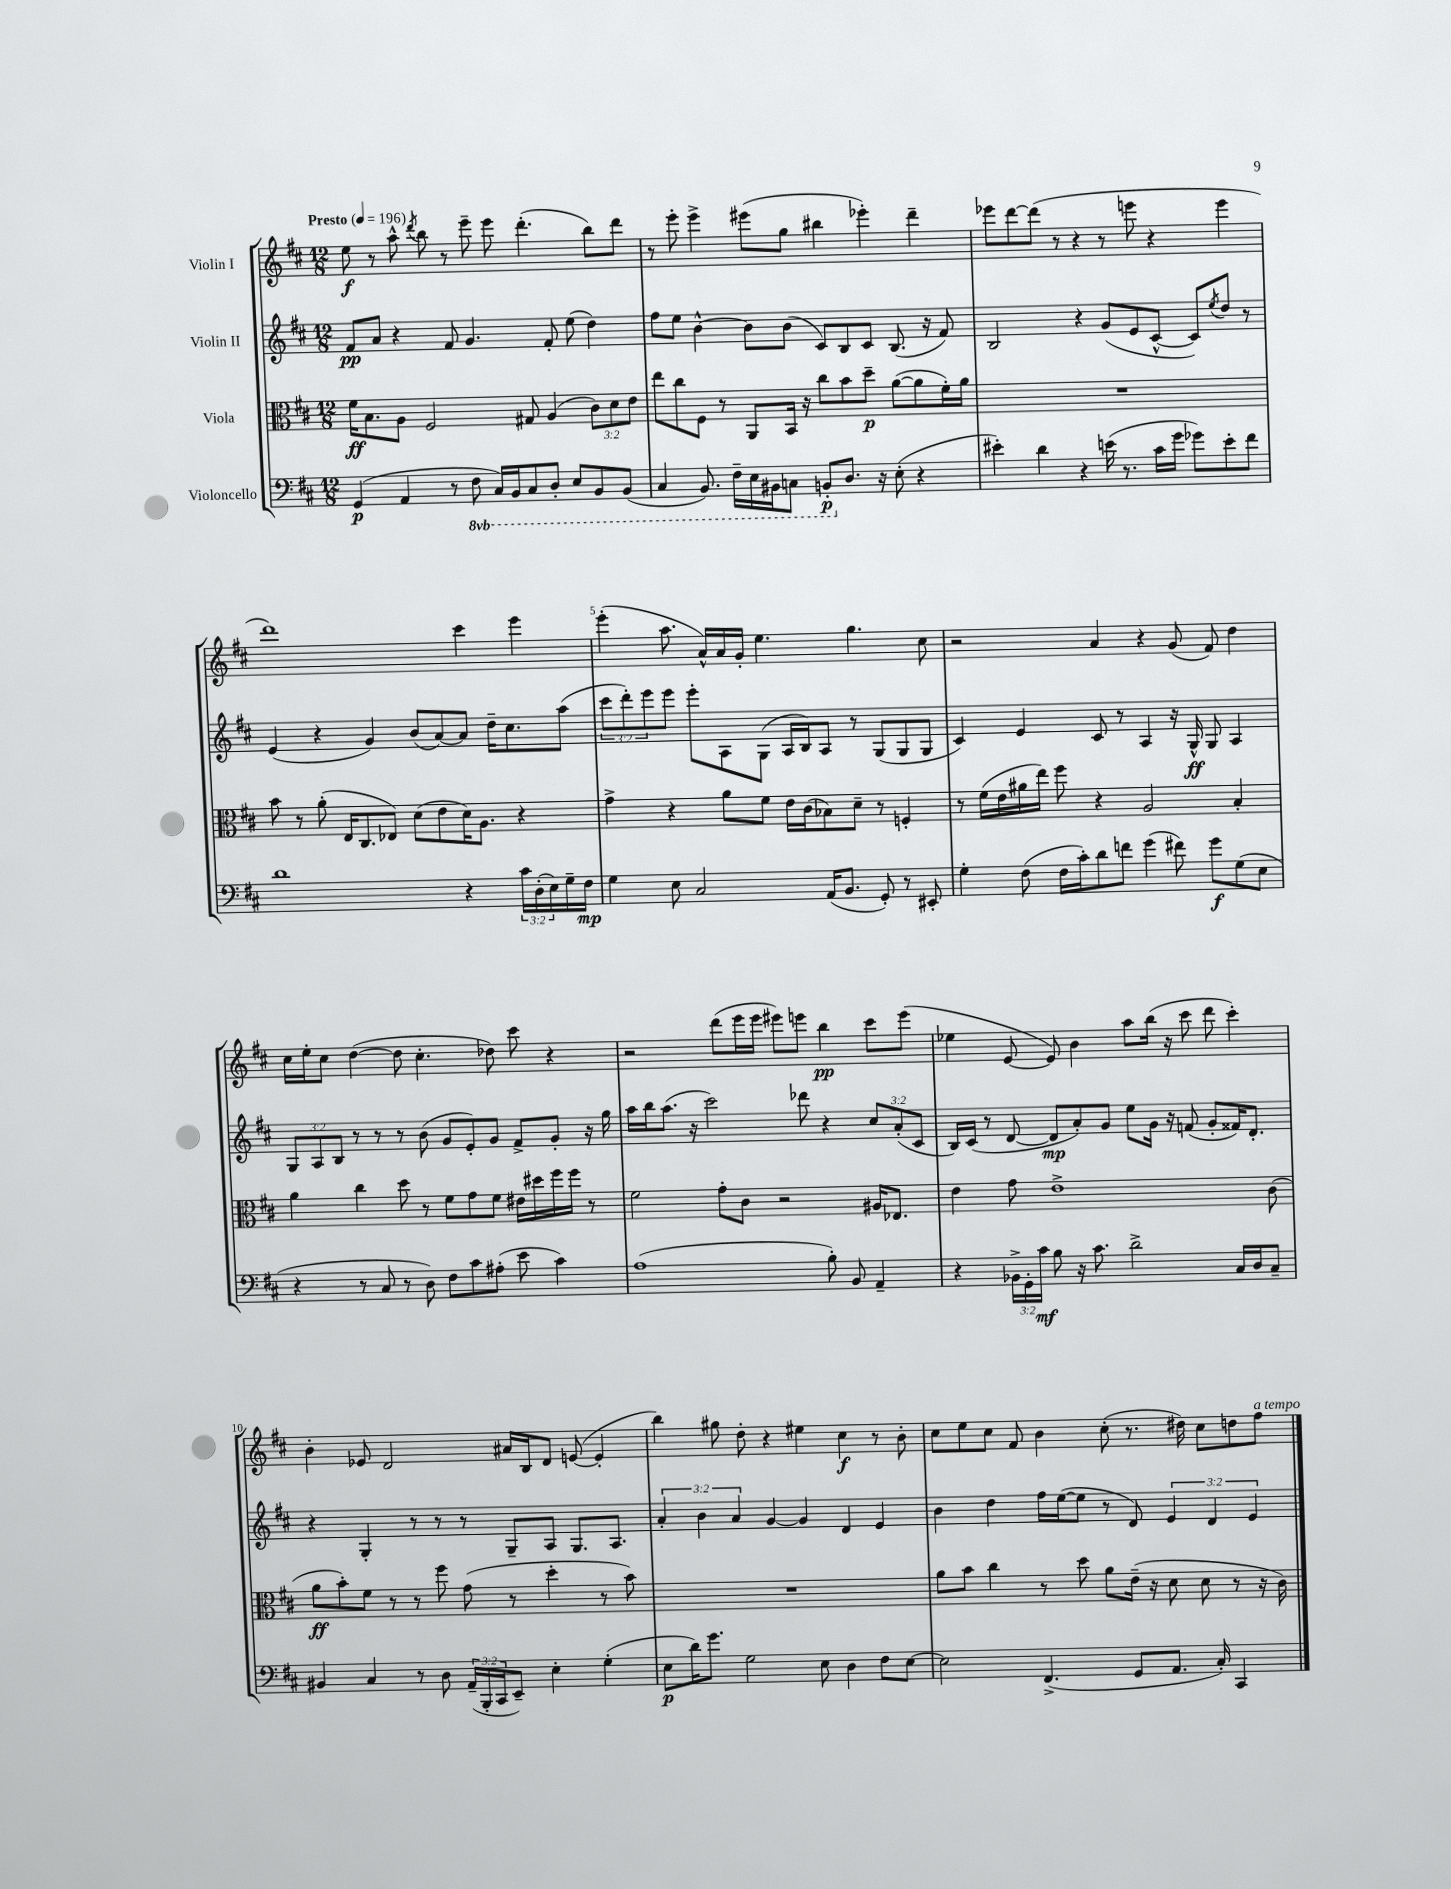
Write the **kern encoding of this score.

**kern	**dynam	**kern	**dynam	**kern	**dynam	**kern	**dynam
*part4	*part4	*part3	*part3	*part2	*part2	*part1	*part1
*staff4	*staff4	*staff3	*staff3	*staff2	*staff2	*staff1	*staff1
*I"Violoncello	*	*I"Viola	*	*I"Violin II	*	*I"Violin I	*
*clefF4	*	*clefC3	*	*clefG2	*	*clefG2	*
*k[f#c#]	*	*k[f#c#]	*	*k[f#c#]	*	*k[f#c#]	*
*M12/8	*	*M12/8	*	*M12/8	*	*M12/8	*
*MM196	*	*MM196	*	*MM196	*	*MM196	*
=1	=1	=1	=1	=1	=1	=1	=1
!	!	!	!	!	!	!LO:TX:a:B:t=Presto	!
(4GG/	p	16f#\KL	ff	8f#/L	pp	8ee\	f
.	.	8.B\	.	.	.	.	.
.	.	.	.	8a/J	.	8r	.
4AA/	.	8A\J	.	4r	.	8aa^^\	.
.	.	.	.	.	.	8qddd/	.
.	.	2F#/	.	.	.	8bb\	.
8r	.	.	.	8f#/	.	8r	.
*8ba	*	*	*	*	*	*	*
8FF#\	.	.	.	4.g/	.	8eee~\	.
16CC#/LL)	.	.	.	.	.	8eee\	.
16BBB/J	.	.	.	.	.	.	.
8CC#/	.	8G#X/	.	.	.	(4.ddd'\	.
8DD'/J	.	(4A/	.	8f#'/	.	.	.
8EE/L	.	.	.	(8ee\	.	.	.
8BBB/	.	12c#\L)	.	4dd\)	.	8bb\L)	.
.	.	12d\	.	.	.	.	.
(8BBB/J	.	.	.	.	.	8ddd\J	.
.	.	12e\J	.	.	.	.	.
=2	=2	=2	=2	=2	=2	=2	=2
4CC#/	.	8ee\L	.	8ff#\L	.	8r	.
.	.	8cc#\	.	8ee\J	.	8eee'\	.
8.BBB/)	.	8F#\J	.	[4b^^\	.	4eee^\	.
.	.	8r	.	.	.	.	.
16FF#~\LL	.	.	.	.	.	.	.
16EE\	.	8AA/L	.	8b\L]	.	(8eee#X\L	.
16BBB#X\J	.	.	.	.	.	.	.
8CCn\J	.	16BB/Jk	.	(8b\J	.	8gg\J	.
.	.	16r	.	.	.	.	.
8BBBn'/L	p	8cc#\L	.	8c#/L)	.	4bb#X\	.
*X8ba	*	*	*	*	*	*	*
8.D/J	.	8b\	.	8B/	.	.	.
.	.	8dd~\J	p	8c#/J	.	4eee-X'\)	.
16r	.	.	.	.	.	.	.
(8E'\	.	([8a\L	.	(8.B/	.	.	.
4r	.	8a\]	.	.	.	4ddd~\	.
.	.	.	.	16r	.	.	.
.	.	16f#'\L)	.	8f#/)	.	.	.
.	.	16a\JJ	.	.	.	.	.
=3	=3	=3	=3	=3	=3	=3	=3
4e#X'\)	.	1.r	.	2B/	.	8eee-X\L	.
.	.	.	.	.	.	[8ddd\	.
4d\	.	.	.	.	.	(8ddd\J]	.
.	.	.	.	.	.	8r	.
4r	.	.	.	4r	.	4r	.
(16en\	.	.	.	(8g/L	.	8r	.
8.r	.	.	.	.	.	.	.
.	.	.	.	8e/	.	8eeen\	.
16c#\LL	.	.	.	[8c#^^/J	.	4r	.
16g\JJ	.	.	.	.	.	.	.
8g-X\L)	.	.	.	8c#/L])	.	.	.
.	.	.	.	8qee/	.	.	.
8e'\	.	.	.	8dd/J	.	4eee\	.
8f#\J	.	.	.	8r	.	.	.
!!LO:LB:g=z
=4	=4	=4	=4	=4	=4	=4	=4
1d	.	8b\	.	(4e/	.	1ddd)	.
.	.	8r	.	.	.	.	.
.	.	(8a'\	.	4r	.	.	.
.	.	16E/KL	.	.	.	.	.
.	.	8.C#/	.	.	.	.	.
.	.	.	.	4g/)	.	.	.
.	.	8E-X/J)	.	.	.	.	.
.	.	(8d\L	.	(8b/L	.	.	.
.	.	8e\	.	[8a/)	.	.	.
4r	.	16d\K)	.	8a/J]	.	4ccc#\	.
.	.	8.A\J	.	.	.	.	.
.	.	.	.	16dd~\KL	.	.	.
.	.	.	.	8.cc#\	.	.	.
24c#\LL	.	4r	.	.	.	4eee\	.
(24D'\	.	.	.	.	.	.	.
24E\)	.	.	.	.	.	.	.
16G~\	.	.	.	(8aa\J	.	.	.
16F#\JJ	mp	.	.	.	.	.	.
=5	=5	=5	=5	=5	=5	=5	=5
4G\	.	4g^\	.	12ccc#\L	.	(4eee'\	.
.	.	.	.	12ddd'\)	.	.	.
.	.	.	.	12eee\	.	.	.
8E\	.	4r	.	8eee\J	.	8.aa\	.
2C#/	.	.	.	8eee'\L	.	.	.
.	.	.	.	.	.	16a^^/LL)	.
.	.	8a\L	.	8A\	.	16a/	.
.	.	.	.	.	.	16g'/JJ	.
.	.	8f#\J	.	(8G\J	.	4.ee\	.
.	.	16e\LL	.	16A/LL	.	.	.
.	.	(16c#\J	.	16B/J)	.	.	.
(16AA/KL	.	8B-X\)	.	8A/J	.	.	.
8.BB/J	.	.	.	.	.	.	.
.	.	8d~\J	.	8r	.	4.gg\	.
8GG'/)	.	8r	.	(8G/L	.	.	.
8r	.	4Fn'/	.	8G/	.	.	.
8EE#X'/	.	.	.	8G/J	.	8cc#\	.
=6	=6	=6	=6	=6	=6	=6	=6
4G'\	.	8r	.	4c#/)	.	2r	.
.	.	(16f#\LL	.	.	.	.	.
.	.	16e\	.	.	.	.	.
(8F#\	.	16a#X\	.	4e/	.	.	.
.	.	16ee\JJ)	.	.	.	.	.
16F#\LL	.	8ff#\	.	.	.	.	.
16c#'\J)	.	.	.	.	.	.	.
8d\	.	4r	.	8c#/	.	4a/	.
8fn\J	.	.	.	8r	.	.	.
(4g\	.	2A/	.	4A/	.	4r	.
8f#X\)	.	.	.	16r	.	(8g/	.
.	.	.	.	16G^^/	ff	.	.
8g\L	f	.	.	8G/	.	8f#/)	.
(8G\	.	4B'/	.	4A/	.	4dd\	.
8E\J	.	.	.	.	.	.	.
!!LO:LB:g=z
=7	=7	=7	=7	=7	=7	=7	=7
4r	.	4a\	.	12G/L	.	16cc#\LL	.
.	.	.	.	.	.	16ee'\J	.
.	.	.	.	12A/	.	.	.
.	.	.	.	.	.	8cc#\J	.
.	.	.	.	12B/J	.	.	.
8r	.	4cc#\	.	8r	.	([4dd\	.
8C#/	.	.	.	8r	.	.	.
8r	.	8dd\	.	8r	.	8dd\]	.
8D\)	.	8r	.	(8b\	.	4.cc#'\	.
8F#\L	.	8f#\L	.	8g/L	.	.	.
8c#\	.	8g\	.	8e'/)	.	.	.
(8A#X'\J	.	8f#\J	.	8g/J	.	8dd-X\)	.
8e\	.	16e#X\LL	.	8f#^/L	.	8ccc#\	.
.	.	16dd#X\	.	.	.	.	.
4c#\)	.	16ff#\	.	8g'/J	.	4r	.
.	.	16ff#\JJ	.	.	.	.	.
.	.	8r	.	16r	.	.	.
.	.	.	.	16gg\	.	.	.
=8	=8	=8	=8	=8	=8	=8	=8
(1A	.	2f#\	.	16aa\LL	.	2r	.
.	.	.	.	16bb\J	.	.	.
.	.	.	.	(8.aa\J	.	.	.
.	.	.	.	16r	.	.	.
.	.	.	.	2ccc#\)	.	.	.
.	.	8g'\L	.	.	.	(8ddd\L	.
.	.	8c#\J	.	.	.	16eee\L	.
.	.	.	.	.	.	16eee\JJ	.
.	.	2r	.	.	.	8eee#X\L)	.
.	.	.	.	8ddd-X\	.	8eeen\J	.
8B'\)	.	.	.	4r	.	4bb\	pp
8BB/	.	.	.	.	.	.	.
4AA~/	.	16A#X/KL	.	12cc#/L	.	8ccc#\L	.
.	.	8.E-X/J	.	.	.	.	.
.	.	.	.	(12a'/	.	.	.
.	.	.	.	.	.	(8eee\J	.
.	.	.	.	12c#/J	.	.	.
=9	=9	=9	=9	=9	=9	=9	=9
4r	.	4e\	.	16B/LL)	.	4ee-X\	.
.	.	.	.	(16c#/JJ	.	.	.
.	.	.	.	8r	.	.	.
24BB-X^\LL	.	8g\	.	[8d/	.	[8e/	.
24GG'\	.	.	.	.	.	.	.
24c#\JJ	mf	.	.	.	.	.	.
8B\	.	1e^	.	8d/L]	mp	8e/])	.
16r	.	.	.	8a'/)	.	4b\	.
8.c#\	.	.	.	.	.	.	.
.	.	.	.	8g/J	.	.	.
2d^\	.	.	.	8ee\L	.	8aa\L	.
.	.	.	.	16g\Jk	.	(16bb\Jk	.
.	.	.	.	16r	.	16r	.
.	.	.	.	(8fn/	.	8ccc#\	.
.	.	.	.	8g'/L	.	8ddd\	.
16C#/LL	.	.	.	16f##X/K)	.	4ccc#'\)	.
16D/J	.	.	.	8.d'/J	.	.	.
8C#~/J	.	(8c#\	.	.	.	.	.
!!LO:LB:g=z
=10	=10	=10	=10	=10	=10	=10	=10
4BB#X/	.	8a\L	ff	4r	.	4b'\	.
.	.	8b'\)	.	.	.	.	.
4C#/	.	8f#\J	.	4G'/	.	8e-X/	.
.	.	8r	.	.	.	2d/	.
8r	.	8r	.	8r	.	.	.
8D\	.	8ff#\	.	8r	.	.	.
(24AA~/LL	.	(8g\	.	8r	.	.	.
24BBB'/	.	.	.	.	.	.	.
24CC#/J	.	.	.	.	.	.	.
8EE~/J)	.	8r	.	8G~/L	.	16a#X/LL	.
.	.	.	.	.	.	16B/J	.
4E'\	.	4dd'\	.	8A/J	.	8d/J	.
.	.	.	.	8.G/L	.	([8en/	.
(4G'\	.	8r	.	.	.	4e'/]	.
.	.	.	.	8.A/J	.	.	.
.	.	8b\)	.	.	.	.	.
=11	=11	=11	=11	=11	=11	=11	=11
8E\L	p	1.r	.	6a'/	.	4bb\)	.
16d\K)	.	.	.	.	.	.	.
.	.	.	.	6b\	.	.	.
8.g\J	.	.	.	.	.	.	.
.	.	.	.	.	.	8gg#X\	.
.	.	.	.	6a/	.	.	.
2G\	.	.	.	.	.	8dd'\	.
.	.	.	.	[4g/	.	4r	.
.	.	.	.	4g/]	.	4ee#X\	.
8E\	.	.	.	.	.	.	.
4D\	.	.	.	4d/	.	4cc#\	f
8F#\L	.	.	.	4e/	.	8r	.
[8E\J	.	.	.	.	.	8b'\	.
=12	=12	=12	=12	=12	=12	=12	=12
2E\]	.	8a\L	.	4b\	.	8cc#\L	.
.	.	8b\J	.	.	.	8ee\	.
.	.	4cc#\	.	4dd\	.	8cc#\J	.
.	.	.	.	.	.	8f#/	.
(4.FF#^/	.	8r	.	16ff#\LL	.	4b\	.
.	.	.	.	([16ee\J	.	.	.
.	.	8dd\	.	8ee\J]	.	.	.
.	.	8a\L	.	8r	.	(8cc#'\	.
8GG/L	.	(16e~\Jk	.	8d/)	.	8.r	.
.	.	16r	.	.	.	.	.
8.AA/J	.	8d\	.	6e/	.	.	.
.	.	.	.	.	.	16dd#X\)	.
.	.	8d\	.	.	.	8cc#\L	.
.	.	.	.	6d/	.	.	.
16C#'/)	.	.	.	.	.	.	.
4CC#/	.	8r	.	.	.	8ddn\	.
.	.	.	.	6e/	.	.	.
!	!	!	!	!	!	!LO:TX:a:i:t=a tempo	!
.	.	16r	.	.	.	8ff#\J	.
.	.	16c#\)	.	.	.	.	.
==	==	==	==	==	==	==	==
*-	*-	*-	*-	*-	*-	*-	*-
